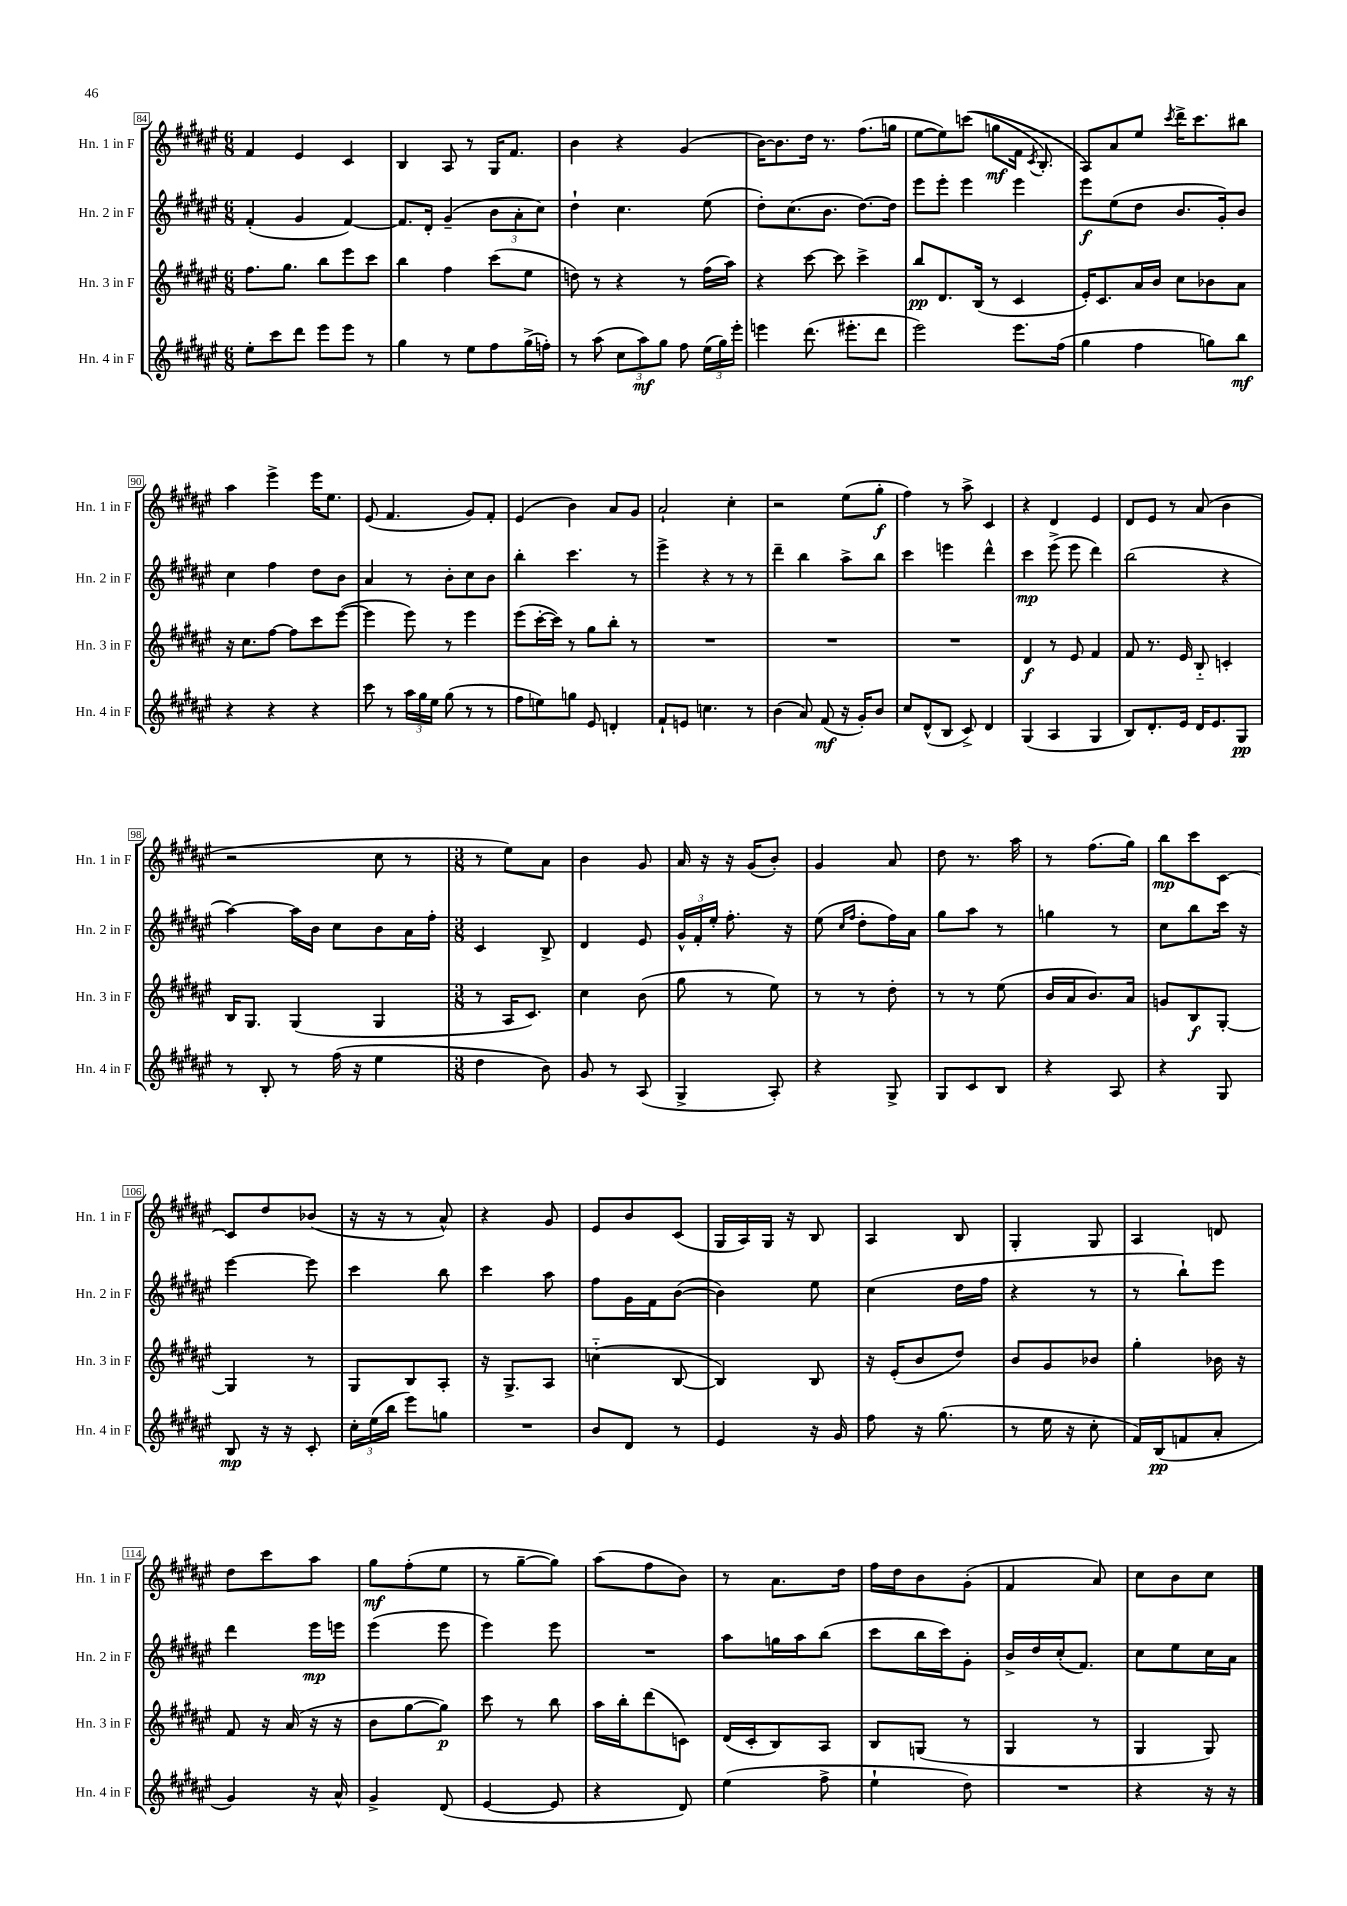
<<
\new StaffGroup <<
\new Staff = "s0" \with { instrumentName = "Hn. 1 in F" shortInstrumentName = "Hn. 1 in F" } {
    \clef treble \key fis \major \numericTimeSignature \time 6/8
    \autoBeamOff fis'4 eis'4 cis'4 |
    b4 ais8 r8 gis16[ fis'8.] |
    b'4 r4 gis'4( |
    b'16[~) b'8. dis''16] r8. fis''8.[( g''16] |
    eis''8[~ eis''8) c'''8](\( g''8[\mf fis'16] \acciaccatura { cis'8 } b8.-.) |
    ais8[\) ais'8 eis''8] \acciaccatura { cis'''8 } dis'''16[-> cis'''8. bis''8] |
    ais''4 eis'''4-> eis'''16[ eis''8.] |
    eis'8( fis'4. gis'8[) fis'8]-. |
    eis'4( b'4) ais'8[ gis'8] |
    ais'2-! cis''4-. |
    r2 eis''8[( gis''8]-.\f |
    fis''4) r8 ais''8-> cis'4 |
    r4 dis'4 eis'4 |
    dis'8[ eis'8] r8 ais'8( b'4 |
    r2 cis''8 r8 |
    \numericTimeSignature \time 3/8 r8 eis''8[) ais'8] |
    b'4 gis'8 |
    ais'16 r16 r16 gis'16[( b'8]-.) |
    gis'4 ais'8 |
    dis''8 r8. ais''16 |
    r8 fis''8.[( gis''16]) |
    b''8[\mp cis'''8 cis'8]~ |
    cis'8[ dis''8 bes'8]( |
    r16 r16 r8 ais'8-^) |
    r4 gis'8 |
    eis'8[ b'8 cis'8]( |
    gis16[ ais16) gis16] r16 b8 |
    ais4 b8 |
    gis4-. gis8 |
    ais4 d'8 |
    dis''8[ cis'''8 ais''8] |
    gis''8[\mf fis''8-.( eis''8] |
    r8 gis''8[~-- gis''8]) |
    ais''8[( fis''8 b'8]) |
    r8 ais'8.[ dis''16] |
    fis''16[ dis''16 b'8 gis'8]-.( |
    fis'4 ais'8) |
    cis''8[ b'8 cis''8] \bar "|." |
}
\new Staff = "s1" \with { instrumentName = "Hn. 2 in F" shortInstrumentName = "Hn. 2 in F" } {
    \clef treble \key fis \major \numericTimeSignature \time 6/8
    \autoBeamOff fis'4-.( gis'4 fis'4~) |
    fis'8.[ dis'16]-. gis'4--( \tuplet 3/2 { b'8[ ais'8-. cis''8]) } |
    dis''4-! cis''4. eis''8( |
    dis''8[-.) cis''8.( b'8.] dis''8.[~) dis''16] |
    eis'''8[ eis'''8]-. eis'''4 eis'''4 |
    eis'''8[\f eis''8( dis''8] b'8.[ gis'16-.) b'8] |
    cis''4 fis''4 dis''8[ b'8] |
    ais'4 r8 b'8[-. cis''8 b'8] |
    b''4-. cis'''4. r8 |
    eis'''4-> r4 r8 r8 |
    dis'''4-- b''4 ais''8[-> b''8] |
    cis'''4 e'''4 dis'''4-^ |
    cis'''4\mp eis'''8->( eis'''8 dis'''4) |
    b''2( r4 |
    ais''4~) ais''16[ b'16] cis''8[ b'8 ais'16 fis''16]-. |
    \numericTimeSignature \time 3/8 cis'4 b8-> |
    dis'4 eis'8 |
    \tuplet 3/2 { gis'16[-^ fis'16-. eis''16]-. } fis''8.-. r16 |
    eis''8( \grace { cis''16[ fis''16] } dis''8[-. fis''16) ais'16] |
    gis''8[ ais''8] r8 |
    g''4 r8 |
    cis''8[ b''8 cis'''16] r16 |
    eis'''4~ eis'''8 |
    cis'''4 b''8 |
    cis'''4 ais''8 |
    fis''8[ gis'16 fis'16 b'8]~( |
    b'4) eis''8 |
    cis''4( dis''16[ fis''16] |
    r4 r8 |
    r8 b''8[-!) eis'''8] |
    dis'''4 eis'''16[\mp e'''16] |
    eis'''4( eis'''8 |
    eis'''4) eis'''8 |
    R4. |
    ais''8[ g''16 ais''16 b''8]( |
    cis'''8[ b''16 cis'''16) gis'8]-. |
    b'16[-> dis''16 cis''16-.( fis'8.]) |
    cis''8[ eis''8 cis''16 ais'16] \bar "|." |
}
\new Staff = "s2" \with { instrumentName = "Hn. 3 in F" shortInstrumentName = "Hn. 3 in F" } {
    \clef treble \key fis \major \numericTimeSignature \time 6/8
    \autoBeamOff fis''8.[ gis''8.] b''8[ eis'''8 cis'''8] |
    b''4 fis''4 cis'''8[( eis''8] |
    d''8) r8 r4 r8 fis''16[( ais''16]) |
    r4 cis'''8~ cis'''8 cis'''4-> |
    b''8[\pp dis'8. b16]( r8 cis'4 |
    eis'16[-.) cis'8. ais'16 b'16] cis''8[ bes'8 ais'8] |
    r16 cis''8.[ fis''8]~ fis''8[ cis'''8 eis'''8]~( |
    eis'''4 eis'''8) r8 eis'''4 |
    eis'''8[( cis'''16~-. cis'''16]) r8 gis''8[ b''8]-. r8 |
    R2. |
    R2. |
    R2. |
    dis'4\f r8 eis'8 fis'4 |
    fis'8 r8. eis'16 b8-_ c'4-. |
    b16[ gis8.] gis4( gis4 |
    \numericTimeSignature \time 3/8 r8 ais16[ cis'8.]) |
    cis''4 b'8( |
    gis''8 r8 eis''8) |
    r8 r8 dis''8-. |
    r8 r8 eis''8( |
    b'16[ ais'16 b'8.) ais'16] |
    g'8[ b8\f gis8]~-. |
    gis4 r8 |
    gis8[ b8 ais8]-. |
    r16 gis8.[-> ais8] |
    c''4-_( b8~ |
    b4) b8 |
    r16 eis'16[-.( b'8 dis''8]) |
    b'8[ gis'8 bes'8] |
    gis''4-. bes'16 r16 |
    fis'8 r16 ais'16( r16 r16 |
    b'8[ gis''8~ gis''8]\p) |
    cis'''8 r8 b''8 |
    ais''16[ b''16-. dis'''8( c'8]) |
    dis'16[( cis'16-. b8) ais8] |
    b8[ g8]( r8 |
    gis4 r8 |
    gis4 gis8) \bar "|." |
}
\new Staff = "s3" \with { instrumentName = "Hn. 4 in F" shortInstrumentName = "Hn. 4 in F" } {
    \clef treble \key fis \major \numericTimeSignature \time 6/8
    \autoBeamOff eis''8[-. cis'''8 dis'''8] eis'''8[ eis'''8] r8 |
    gis''4 r8 eis''8[ fis''8 gis''16->( f''16]-.) |
    r8 ais''8( \tuplet 3/2 { cis''8[ ais''8\mf) gis''8] } fis''8 \tuplet 3/2 { eis''16[( gis''16) eis'''16]-. } |
    e'''4 dis'''8.( eis'''8.[-. dis'''8] |
    eis'''2) eis'''8.[ fis''16]( |
    gis''4 fis''4 g''8[) b''8]\mf |
    r4 r4 r4 |
    cis'''8 r8 \tuplet 3/2 { ais''16[ gis''16 eis''16] } gis''8( r8 r8 |
    fis''8[ e''8) g''8] eis'8 d'4-. |
    fis'8[-! e'8] c''4. r8 |
    b'4( ais'8) fis'8\mf( r16 gis'16[-.) b'8] |
    cis''8[ dis'8-^( b8] cis'8->) dis'4 |
    gis4( ais4 gis4 |
    b8[) dis'8.-. eis'16] dis'16[ eis'8. gis8]\pp |
    r8 b8-. r8 fis''16( r16 eis''4 |
    \numericTimeSignature \time 3/8 dis''4 b'8) |
    gis'8 r8 ais8( |
    gis4-> ais8-.) |
    r4 gis8-> |
    gis8[ cis'8 b8] |
    r4 ais8 |
    r4 gis8 |
    b8\mp r16 r16 cis'8-. |
    \tuplet 3/2 { cis''16[-. eis''16( b''16] } eis'''8[) g''8] |
    R4. |
    b'8[ dis'8] r8 |
    eis'4 r16 gis'16 |
    fis''8 r16 gis''8.( |
    r8 eis''16 r16 cis''8-. |
    fis'16[) b16\pp( f'8 ais'8]-. |
    gis'4) r16 ais'16-^ |
    gis'4-> dis'8( |
    eis'4~ eis'8 |
    r4 dis'8) |
    eis''4( fis''8-> |
    eis''4-! dis''8) |
    R4. |
    r4 r16 r16 \bar "|." |
}
>>
>>
\layout { \context { \Score currentBarNumber = #84 \override BarNumber.stencil = #(make-stencil-boxer 0.1 0.3 ly:text-interface::print) } }
